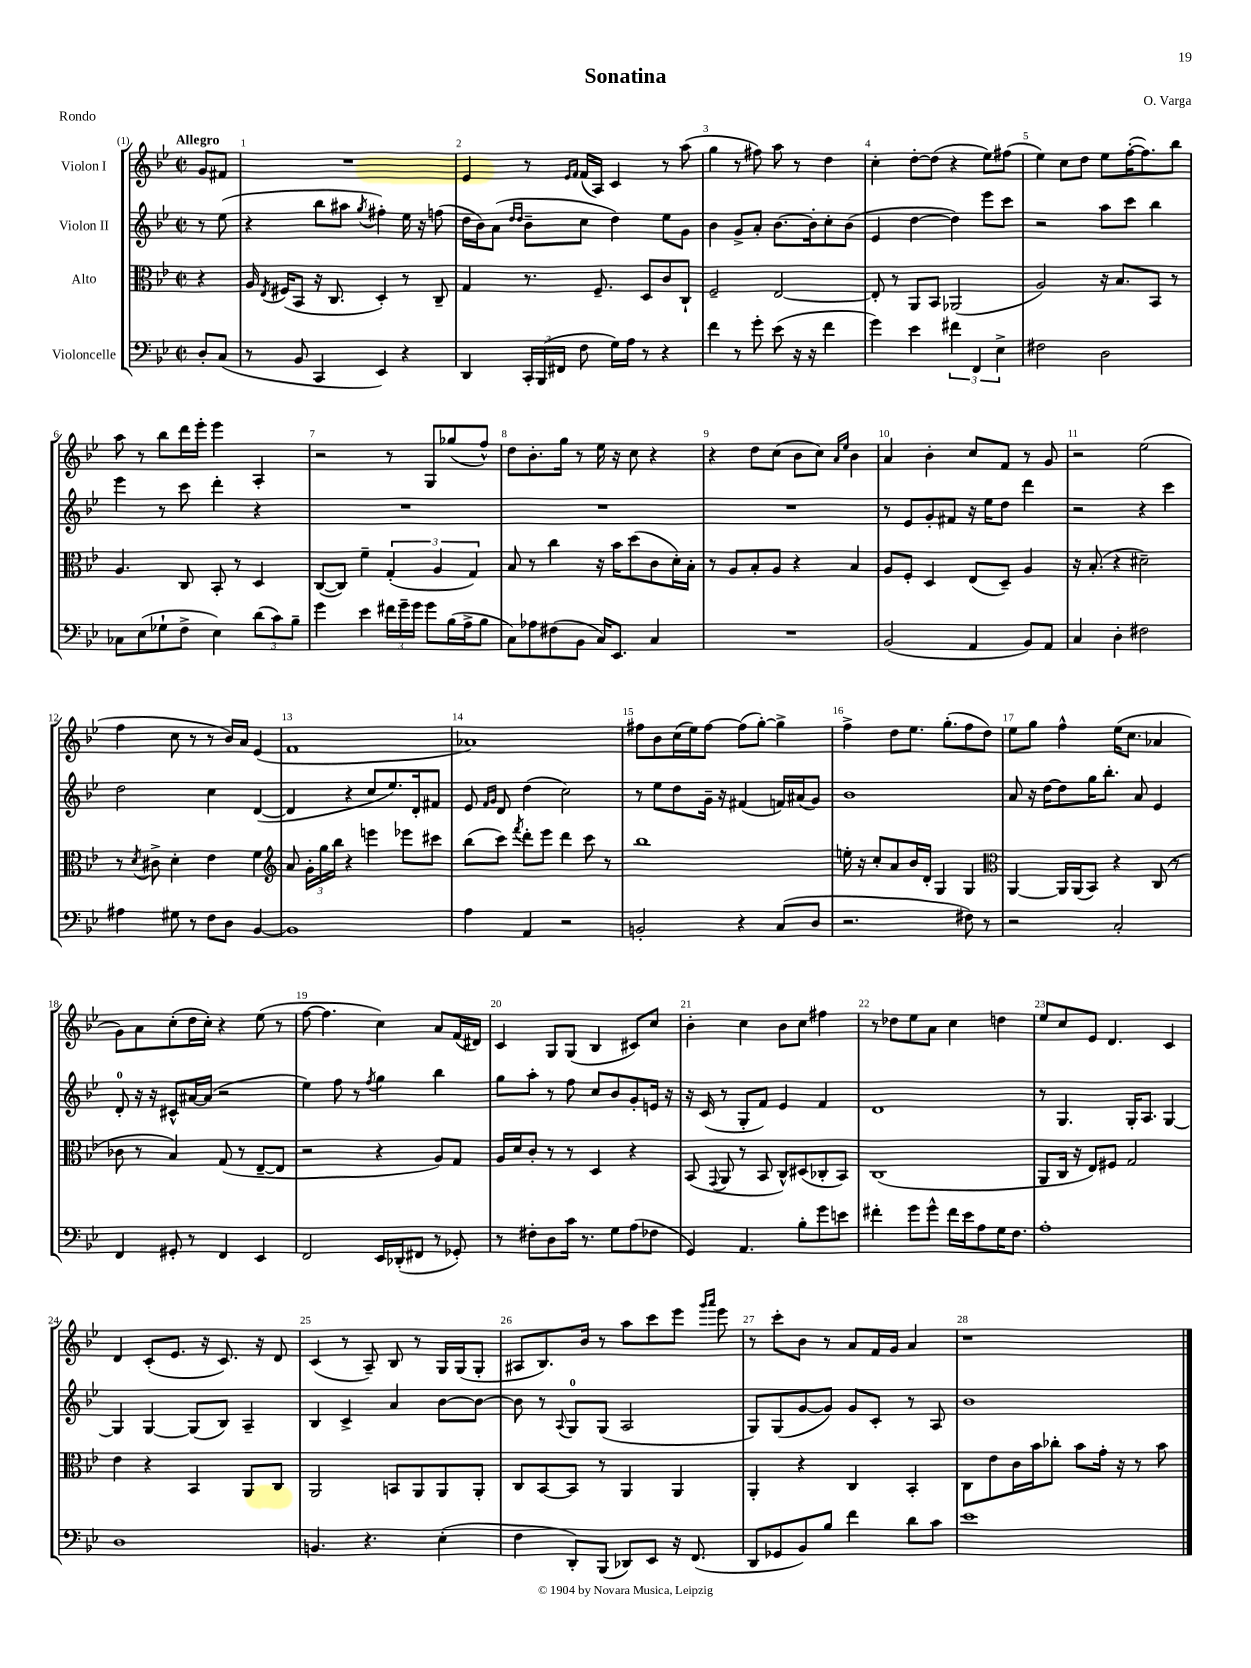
\header { title = "Sonatina" composer = "O. Varga" piece = "Rondo" }
<<
\new StaffGroup <<
\new Staff = "s0" \with { instrumentName = "Violon I" } {
    \clef treble \key bes \major \defaultTimeSignature \time 2/2 \partial 4 \tempo "Allegro"
    \autoBeamOff g'8[ fis'8] |
    R1 |
    ees'4 r8 \grace { ees'16[ f'16] } f'16[( a16]) c'4 r8 a''8( |
    g''4 r8 fis''8) a''8 r8 d''4 |
    c''4-. d''8[~-. d''8]( r4 ees''8[) fis''8]( |
    ees''4) c''8[ d''8] ees''8[ f''16~-.( f''8.) bes''8] |
    a''8 r8 bes''8[ d'''16 ees'''16]-. ees'''4 a4-. |
    r2 r8 g8[ ges''8( f''8]-^) |
    d''8[ bes'8.-. g''16] r8 ees''16 r16 c''8 r4 |
    r4 d''8[ c''8]( bes'8[ c''8]) \grace { a'16[ ees''16] } bes'4 |
    a'4 bes'4-. c''8[ f'8] r8 g'8 |
    r2 ees''2( |
    f''4 c''8 r8 r8 bes'16[) a'16] ees'4( |
    f'1 |
    aes'1) |
    fis''8[ bes'8 c''16( ees''16) fis''8]~ fis''8[( g''8]~-.) g''4-> |
    f''4-> d''8[ ees''8.] g''8.[-.( f''8 d''8]) |
    ees''8[ g''8] f''4-^ ees''16[( c''8.] aes'4 |
    g'8[) a'8 c''8-.( d''16 c''16]-.) r4 ees''8( r8 |
    f''8~ f''4. c''4) a'8[ f'16( dis'16]) |
    c'4 g8[ g8]( bes4 cis'8[) c''8] |
    bes'4-. c''4 bes'8[ c''8] fis''4 |
    r8 des''8[ ees''8 a'8] c''4 d''4 |
    ees''8[ c''8 ees'8] d'4. c'4 |
    d'4 c'8[-.( ees'8.] r16 c'8.) r16 d'8 |
    c'4( r8 a8--) bes8 r8 g16[ g16( g8]-. |
    ais8[ bes8.) bes'16] r8 a''8[ c'''8 ees'''8] \grace { g'''16[ a'''16] } ees'''8 |
    r8 c'''8[-. bes'8] r8 a'8[ f'16 g'16] a'4 |
    r1 \bar "|." |
}
\new Staff = "s1" \with { instrumentName = "Violon II" } {
    \clef treble \key bes \major \defaultTimeSignature \time 2/2 \partial 4
    \autoBeamOff r8 ees''8( |
    r4 bes''8[ ais''8] \acciaccatura { g''8 } fis''4-.) ees''16 r16 f''8( |
    d''16[ bes'16) a'8]( \grace { d''16[ d''16] } bes'8[-- c''8] d''4) ees''8[ g'8] |
    bes'4 g'8[-> a'8]-. bes'8.[~ bes'16-. c''8-. bes'8]( |
    ees'4 d''4~ d''4) ees'''8[ c'''8] |
    r2 a''8[ c'''8] bes''4 |
    ees'''4 r8 c'''8 d'''4-. r4 |
    R1 |
    R1 |
    R1 |
    r8 ees'8[ g'8-. fis'8] r16 ees''16[ d''8] d'''4 |
    r2 r4 c'''4 |
    d''2 c''4 d'4~( |
    d'4 r4 c''8[ ees''8.) d'16-. fis'8] |
    ees'8 \grace { f'16[ g'16] } d'8 d''4( c''2) |
    r8 ees''8[ d''8 g'16]-- r16 fis'4( f'16[) ais'16( g'8]) |
    bes'1 |
    a'8 r16 d''16[~ d''8 g''16 bes''8.]-. a'8 ees'4 |
    d'8-0-. r16 r16 cis'8[-^ ais'16~ ais'16]( r2 |
    ees''4) f''8 r8 \acciaccatura { f''8 } g''4 bes''4 |
    g''8[ a''8]-. r8 f''8 c''8[ bes'8 g'8-. e'16] r16 |
    r16 c'16( r8 g8[-. f'8]) ees'4 f'4 |
    d'1 |
    r8 g4. g16[-. a8.] g4~ |
    g4 g4~ g8[( bes8]) a4-- |
    bes4 c'4-> a'4 bes'8[~ bes'8]~ |
    bes'8 r8 \appoggiatura { a8 } g8[-0 g8]( a2 |
    g8[) g8( g'8~ g'8]) g'8[ c'8]-. r8 a8 |
    bes'1 \bar "|." |
}
\new Staff = "s2" \with { instrumentName = "Alto" } {
    \clef alto \key bes \major \defaultTimeSignature \time 2/2 \partial 4
    \autoBeamOff r4 |
    a16 \acciaccatura { ees8 } fis16[( bes,8] r16 c8. d4-.) r8 c8-- |
    g4 r8. f8.-- d8[ c'8 c8]-! |
    f2-- ees2~ |
    ees8-. r8 a,8[ bes,8] aes,2( |
    a2) r16 bes8.[ bes,8] r8 |
    a4. c8 bes,8-. r8 d4 |
    c8[~( c8]) f'4-- \tuplet 3/2 { g4-.( a4 g4) } |
    bes8 r8 c''4 r16 bes'16[ d''8( c'8 d'16-.) bes16]-. |
    r8 a8[ bes8-. a8] r4 bes4 |
    a8[ f8]-. d4 ees8[( d8]--) a4 |
    r16 bes8.-.( r4 dis'2--) |
    r8 \acciaccatura { d'8 } cis'8-> d'4-. ees'4 f'4 |
    \clef treble a'8 \tuplet 3/2 { g'16[-. g''16 bes''16] } r4 e'''4 ees'''8[ cis'''8] |
    bes''8[( c'''8]) \acciaccatura { f'''8 } d'''8[-. ees'''8] d'''4 c'''8 r8 |
    bes''1 |
    e''16-. r16 c''8[-. a'8 bes'16 d'16]-. g4 g4 |
    \clef alto a,4~ a,16[ a,16( bes,8]) r4 c8( r8 |
    ces'8 r8 bes4) g8( r8 ees8[~-- ees8] |
    r2 r4 a8[) g8] |
    a16[ d'16 c'8]-. r8 r8 d4 r4 |
    bes,8( \appoggiatura { g,8 } a,8 r8 bes,8 c8[-^) dis8( ces8-. bes,8]) |
    c1( |
    a,8[ c16] r16 ees8[) fis8] g2 |
    ees'4 r4 bes,4 a,8[ c8] |
    a,2 b,8[ a,8 a,8 a,8]-. |
    c8[ bes,8~ bes,8] r8 a,4 a,4 |
    a,4-. r4 c4 bes,4-. |
    c8[ ees'8 c'16 bes'16 ces''8]-. bes'8[ g'16]-. r16 r8 bes'8 \bar "|." |
}
\new Staff = "s3" \with { instrumentName = "Violoncelle" } {
    \clef bass \key bes \major \defaultTimeSignature \time 2/2 \partial 4
    \autoBeamOff d8[-. c8]( |
    r8 bes,8 c,4 ees,4) r4 |
    d,4 \tuplet 3/2 { c,16[-. bes,,16( fis,16] } f8 g16[) a16] r8 r4 |
    f'4 r8 g'8-. ees'8( r16 r16 f'4 |
    g'4) ees'4 \tuplet 3/2 { fis'4 f,4 ees4-> } |
    fis2 d2 |
    ces8[ ees8( ges8-! f8]-> ees4) \tuplet 3/2 { d'8[( c'8) bes8]-- } |
    g'4 ees'4 \tuplet 3/2 { fis'16[ g'16-- g'16] } g'8[ bes16( a16-> bes8] |
    c8[) aes8 fis8( bes,8] c16[) ees,8.] c4 |
    R1 |
    bes,2( a,4 bes,8[) a,8] |
    c4 d4-. fis2 |
    ais4 gis8 r8 f8[ d8] bes,4~ |
    bes,1 |
    a4 a,4 r2 |
    b,2-. r4 c8[( d8] |
    r2. fis8) r8 |
    r2 c2-. |
    f,4 gis,8-. r8 f,4 ees,4 |
    f,2 ees,16[ des,16-.( fis,8] r8 ges,8-.) |
    r8 fis8[-. d8 c'16] r8. g8[ a8( fes8] |
    g,4) a,4. bes8[-. g'8 e'8] |
    fis'4-. g'8[ g'8]-^ fis'16[ ees'16 a8 g16 f8.] |
    a1-. |
    d1 |
    b,4. r4. ees4-.( |
    f4 d,8[-.) bes,,8]( des,8[) ees,8] r16 f,8.( |
    d,8[ ges,8 bes,8) bes8] f'4 d'8[ c'8] |
    ees'1 \bar "|." |
}
>>
>>
\layout { \context { \Score \override BarNumber.break-visibility = ##(#f #t #t) barNumberVisibility = #all-bar-numbers-visible } }
